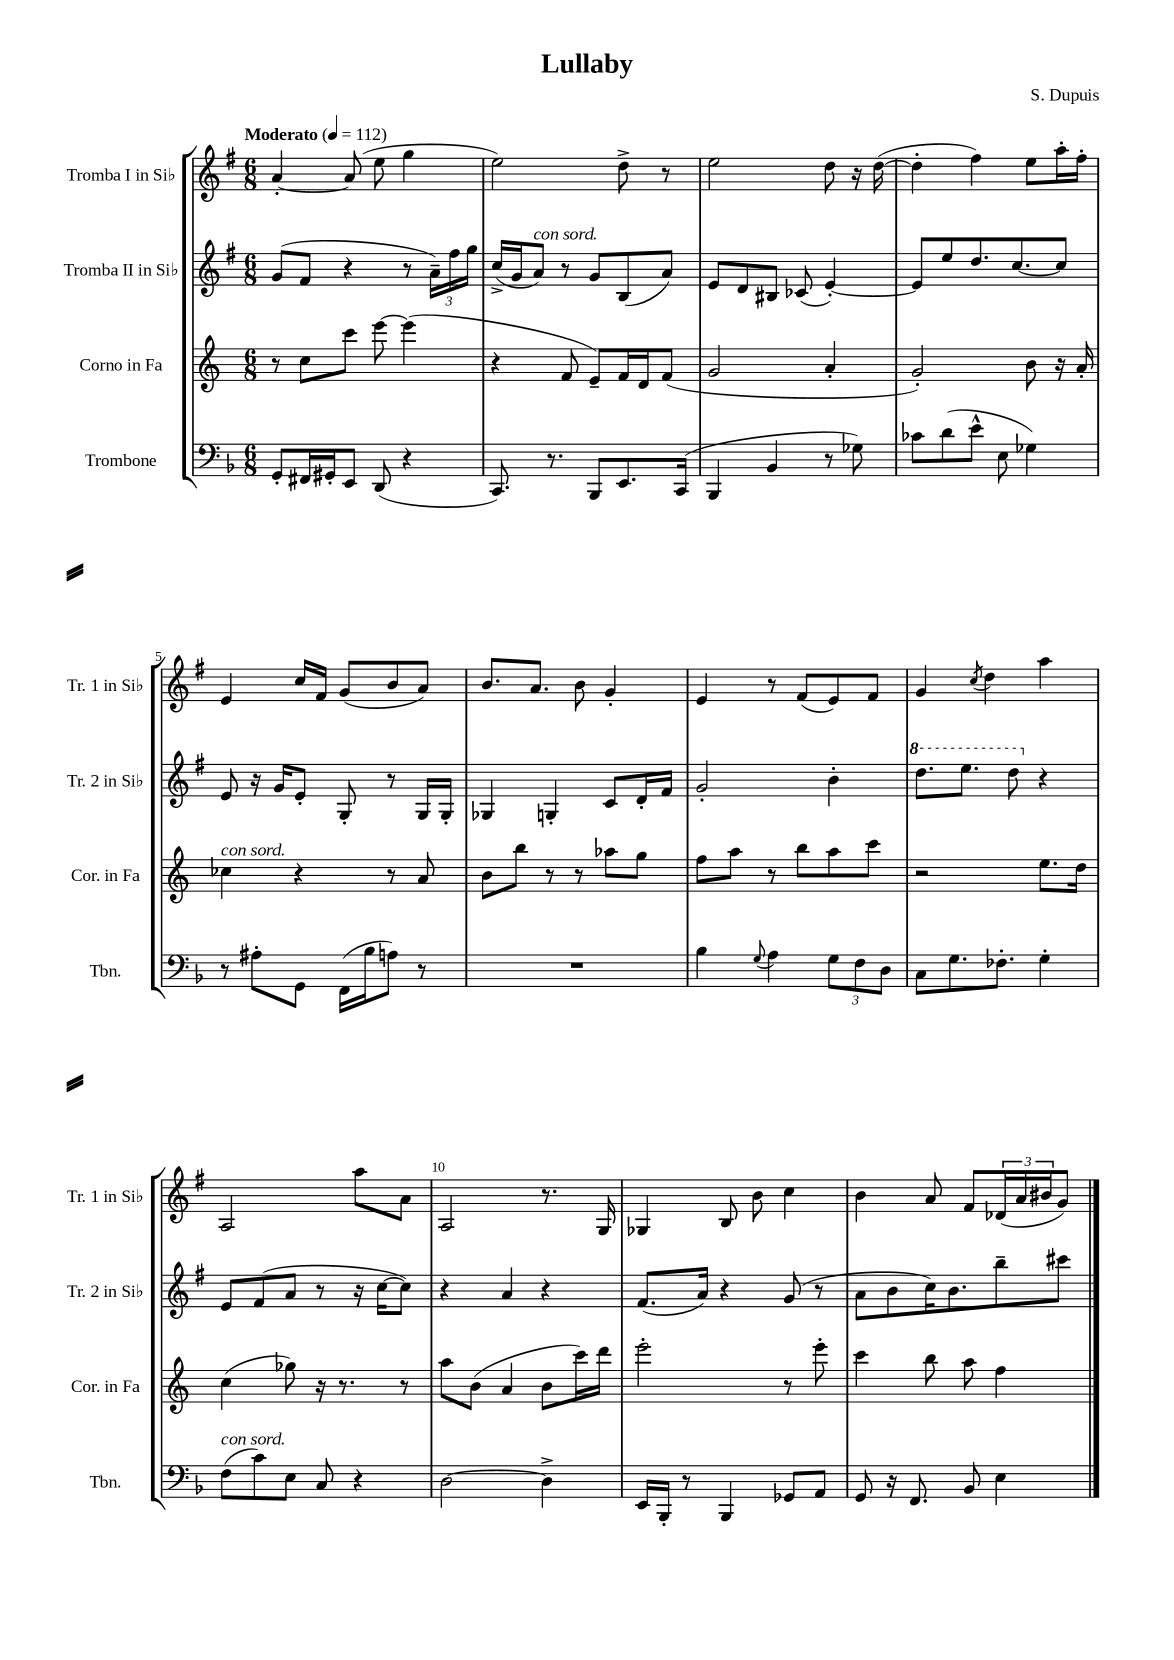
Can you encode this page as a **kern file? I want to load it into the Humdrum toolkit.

**kern	**kern	**kern	**kern
*staff4	*staff3	*staff2	*staff1
*clefF4	*clefG2	*clefG2	*clefG2
*k[b-]	*k[]	*k[f#]	*k[f#]
*M6/8	*M6/8	*M6/8	*M6/8
*MM112	*MM112	*MM112	*MM112
8GG'	8r	(8g	[4a'
16FF#	8cc	8f#	.
16GG#'	.	.	.
8EE	8ccc	4r	(8a]
(8DD	[8eee	.	8ee
4r	(4eee]	8r	4gg
.	.	24a~)	.
.	.	24ff#	.
.	.	24gg	.
=	=	=	=
8.CC)	4r	(16cc^	2ee)
.	.	16g	.
.	.	8a)	.
8.r	.	.	.
.	8f	8r	.
8BBB-	8e~)	8g	.
8.EE	16f	(8B	8dd^
.	16d	.	.
.	(8f	8a)	8r
(16CC	.	.	.
=	=	=	=
4BBB-	2g	8e	2ee
.	.	8d	.
4BB-	.	8B#	.
.	.	(8c-	.
8r	4a'	[4e')	8dd
8G-)	.	.	16r
.	.	.	([16dd
=	=	=	=
8c-	2g')	8e]	4dd']
(8d	.	8ee	.
8e^^	.	8.dd	4ff#)
8E	.	.	.
.	.	[8.cc	.
4G-)	8b	.	8ee
.	16r	8cc]	16aa'
.	16a'	.	16ff#'
=	=	=	=
8r	4cc-	8e	4e
8A#'	.	16r	.
.	.	16g	.
8GG	4r	8e'	16cc
.	.	.	16f#
(16FF	.	8G'	(8g
16B-	.	.	.
8A)	8r	8r	8b
8r	8a	16G	8a)
.	.	16G'	.
=	=	=	=
2.r	8b	4G-	8.b
.	8bb	.	.
.	.	.	8.a
.	8r	4G'	.
.	8r	.	8b
.	8aa-	8c	4g'
.	8gg	16d'	.
.	.	16f#	.
=	=	=	=
4B-	8ff	2g'	4e
.	8aa	.	.
8qqG	.	.	.
4A	8r	.	8r
.	8bb	.	(8f#
12G	8aa	4b'	8e)
12F	.	.	.
.	8ccc	.	8f#
12D	.	.	.
=	=	=	=
8C	2r	8.ddd	4g
8.G	.	.	.
.	.	8.eee	.
.	.	.	8qcc
.	.	.	4dd
8.F-'	.	.	.
.	.	8ddd	.
4G'	8.ee	4r	4aa
.	16dd	.	.
=	=	=	=
(8F	(4cc	8e	2A
8c)	.	(8f#	.
8E	8gg-)	8a	.
8C	16r	8r	.
.	8.r	.	.
4r	.	16r	8aa
.	.	[16cc	.
.	8r	8cc])	8a
=	=	=	=
[2D	8aa	4r	2A
.	(8b	.	.
.	4a	4a	.
4D^]	8b	4r	8.r
.	16ccc)	.	.
.	16ddd	.	16G
=	=	=	=
16EE	2eee'	(8.f#	4G-
16BBB-'	.	.	.
8r	.	.	.
.	.	16a)	.
4BBB-	.	4r	8B
.	.	.	8b
8GG-	8r	(8g	4cc
8AA	8eee'	8r	.
=	=	=	=
8GG	4ccc	8a	4b
16r	.	8b	.
8.FF	.	.	.
.	8bb	16cc)	8a
.	.	8.b	.
8BB-	8aa	.	8f#
4E	4ff	8bb~	(24d-
.	.	.	24a
.	.	.	24b#
.	.	8ccc#	8g)
==	==	==	==
*-	*-	*-	*-
